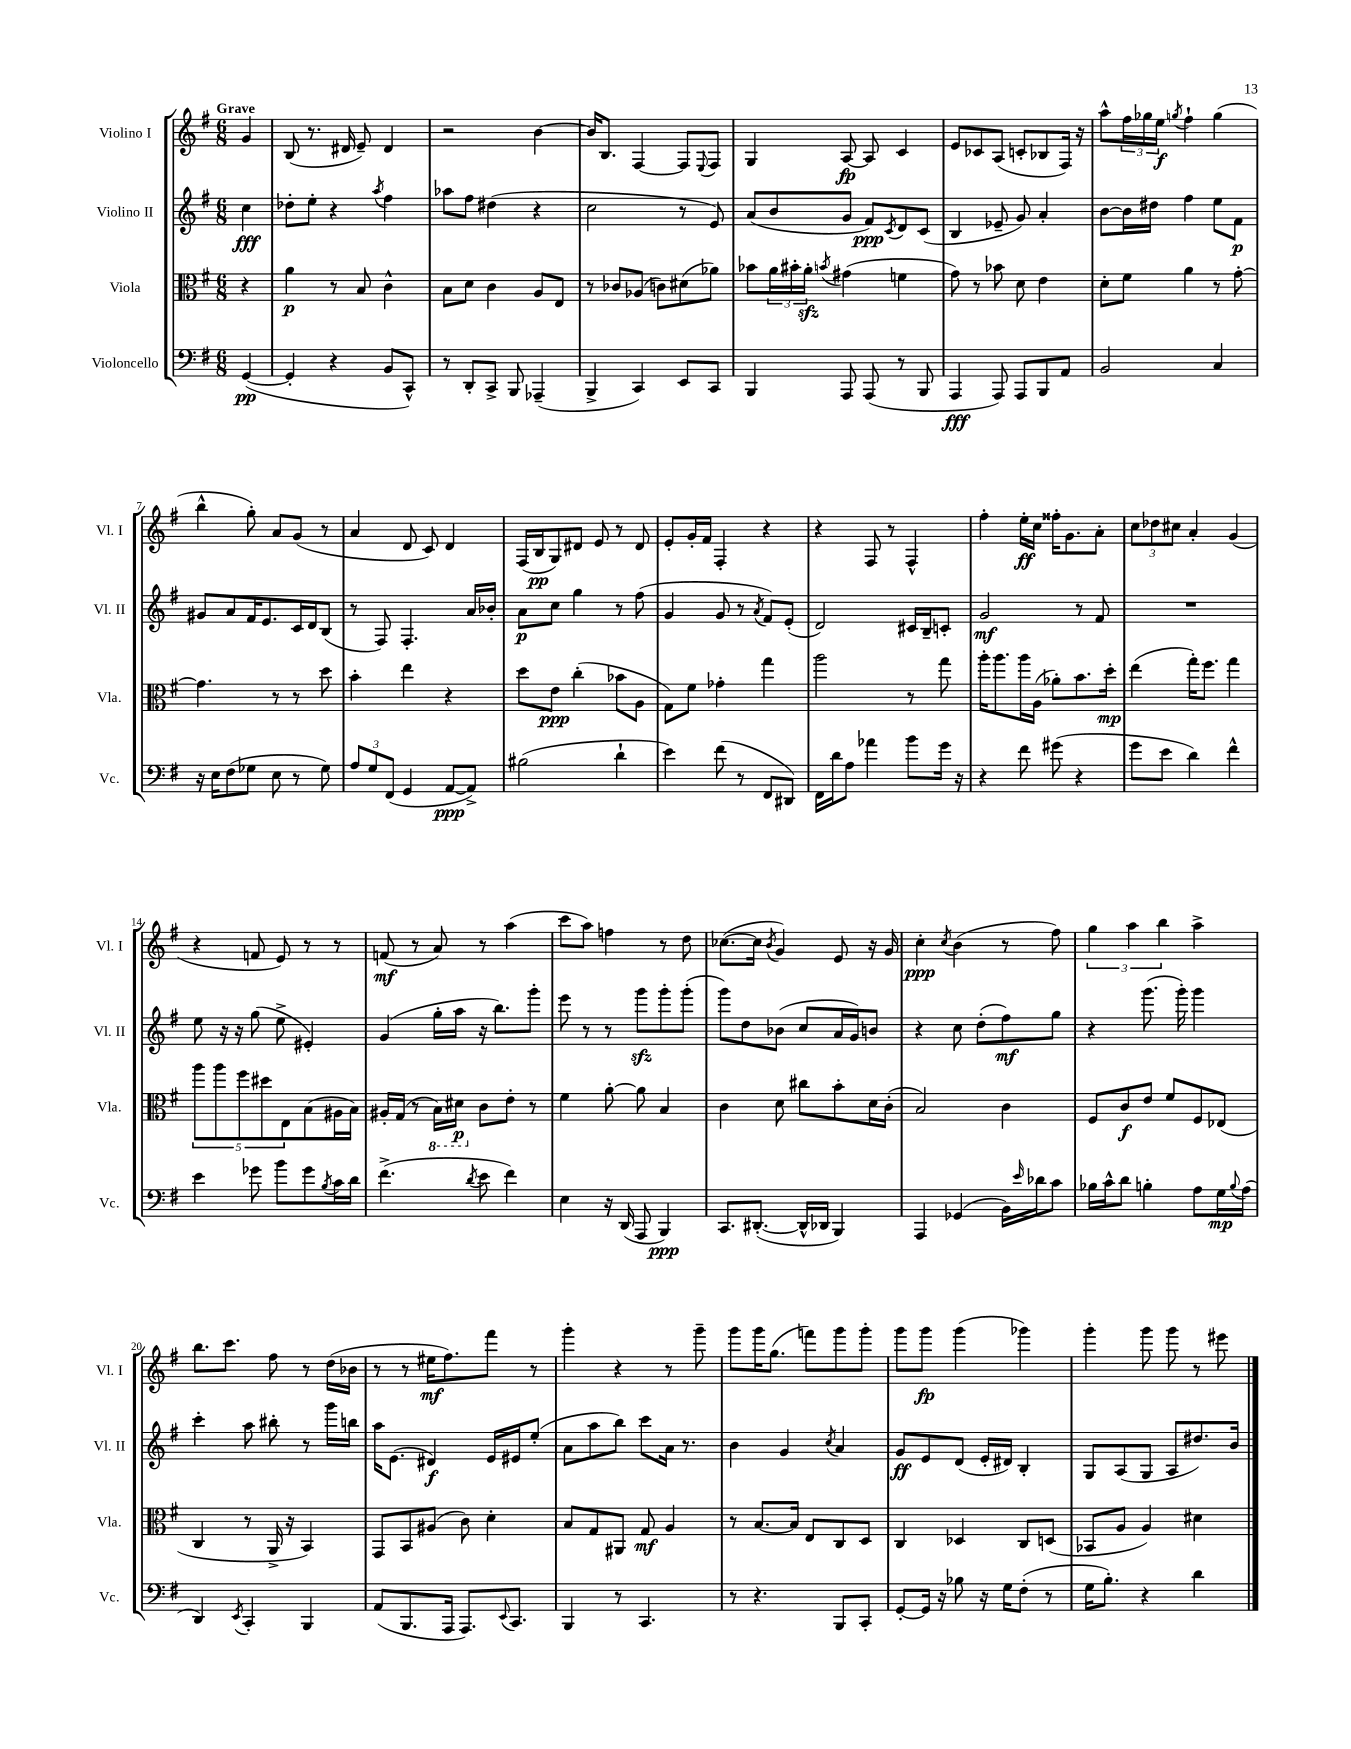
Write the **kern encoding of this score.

**kern	**dynam	**kern	**dynam	**kern	**dynam	**kern	**dynam
*part4	*part4	*part3	*part3	*part2	*part2	*part1	*part1
*staff4	*staff4	*staff3	*staff3	*staff2	*staff2	*staff1	*staff1
*I"Violoncello	*	*I"Viola	*	*I"Violino II	*	*I"Violino I	*
*I'Vc.	*	*I'Vla.	*	*I'Vl. II	*	*I'Vl. I	*
*clefF4	*	*clefC3	*	*clefG2	*	*clefG2	*
*k[f#]	*	*k[f#]	*	*k[f#]	*	*k[f#]	*
*M6/8	*	*M6/8	*	*M6/8	*	*M6/8	*
=	=	=	=	=	=	=	=
!	!	!	!	!	!	!LO:TX:a:B:t=Grave	!
([4GG/	pp	4r	.	4cc\	fff	4g/	.
=1	=1	=1	=1	=1	=1	=1	=1
4GG'/]	.	4a\	p	8dd-X'\L	.	(8B/	.
.	.	.	.	8ee'\J	.	8.r	.
4r	.	8r	.	4r	.	.	.
.	.	.	.	.	.	16d#X/	.
.	.	8B/	.	.	.	8e~/)	.
.	.	.	.	8qaa/	.	.	.
8BB/L	.	4c^^\	.	4ff#\	.	4d#/	.
8CC^^/J)	.	.	.	.	.	.	.
=2	=2	=2	=2	=2	=2	=2	=2
8r	.	8B\L	.	8aa-X\L	.	2r	.
8DD'/L	.	8d\J	.	8ff#\J	.	.	.
8CC^/J	.	4c\	.	(4dd#X\	.	.	.
8BBB/	.	.	.	.	.	.	.
(4AAA-X~/	.	8A/L	.	4r	.	[4b\	.
.	.	8E/J	.	.	.	.	.
=3	=3	=3	=3	=3	=3	=3	=3
4BBB^/	.	8r	.	2cc\	.	16b/KL]	.
.	.	.	.	.	.	8.B/J	.
.	.	8c-X/L	.	.	.	.	.
4CC/)	.	(8A-X/J	.	.	.	[4F#/	.
.	.	8cn\L)	.	.	.	.	.
8EE/L	.	(8d#X\	.	8r	.	8F#/L]	.
.	.	.	.	.	.	8qqE/	.
8CC/J	.	8a-X\J)	.	8e/)	.	8F#/J	.
=4	=4	=4	=4	=4	=4	=4	=4
4BBB/	.	8b-X\L	.	(8a/L	.	4G/	.
.	.	24a\L	.	8b/	.	.	.
.	.	24b#X'\	.	.	.	.	.
.	.	24azz'\JJ	.	.	.	.	.
.	.	8qbn/	.	.	.	.	.
8AAA/	.	(4g#X\	.	8g/J	.	[8A/	fp
(8AAA/	.	.	.	8f#/L)	ppp	8A/]	.
.	.	.	.	8qc/	.	.	.
8r	.	4fn\	.	8d/	.	4c/	.
8BBB/	.	.	.	(8c/J	.	.	.
=5	=5	=5	=5	=5	=5	=5	=5
4AAA/	fff	8g\)	.	4B/	.	8e/L	.
.	.	8r	.	.	.	8c-X/	.
8AAA/)	.	8b-X\	.	8e-X~/	.	(8A/J	.
8AAA/L	.	8d\	.	8g/)	.	8cn'/L	.
8BBB/	.	4e\	.	4a'/	.	8B-X/	.
8AA/J	.	.	.	.	.	16F#/Jk)	.
.	.	.	.	.	.	16r	.
=6	=6	=6	=6	=6	=6	=6	=6
2BB/	.	8d'\L	.	[8b\L	.	8aa^^\L	.
.	.	8f#\J	.	16b\L]	.	24ff#\L	.
.	.	.	.	.	.	24gg-X\	.
.	.	.	.	16dd#X\JJ	.	.	.
.	.	.	.	.	.	24ee\JJ	f
.	.	.	.	.	.	8qggn/	.
.	.	4a\	.	4ff#\	.	4ff#`\	.
4C/	.	8r	.	8ee\L	.	(4gg\	.
.	.	[8g'\	.	8f#\J	p	.	.
!!LO:LB:g=z
=7	=7	=7	=7	=7	=7	=7	=7
16r	.	4.g\]	.	8g#X/L	.	4bb^^\	.
16E\KL	.	.	.	.	.	.	.
(8F#\	.	.	.	8a/	.	.	.
8G-X\J	.	.	.	16f#/K	.	8gg'\)	.
.	.	.	.	8.e/	.	.	.
8E\	.	8r	.	.	.	8a/L	.
8r	.	8r	.	16c/L	.	(8g/J	.
.	.	.	.	16d/J	.	.	.
8G-\)	.	8dd\	.	(8B/J	.	8r	.
=8	=8	=8	=8	=8	=8	=8	=8
12A/L	.	4b'\	.	8r	.	4a/	.
12G/	.	.	.	.	.	.	.
.	.	.	.	8F#/)	.	.	.
(12FF#/J	.	.	.	.	.	.	.
4GG/	.	4ee\	.	4.F#'/	.	8d/	.
.	.	.	.	.	.	8c/)	.
[8AA/L	ppp	4r	.	.	.	4d/	.
8AA^/J])	.	.	.	16a/LL	.	.	.
.	.	.	.	16b-X'/JJ	.	.	.
=9	=9	=9	=9	=9	=9	=9	=9
(2B#X\	.	8dd\L	.	8a\L	p	(16F#/LL	.
.	.	.	.	.	.	16B/J	pp
.	.	8e\J	ppp	8cc\J	.	8G/)	.
.	.	(4cc'\	.	4gg\	.	8d#X/J	.
.	.	.	.	.	.	8e/	.
4d`\	.	8b-X\L	.	8r	.	8r	.
.	.	8A\J	.	(8ff#\	.	8d#/	.
=10	=10	=10	=10	=10	=10	=10	=10
4e\)	.	8G\L)	.	4g/	.	8e'/L	.
.	.	8f#\J	.	.	.	16g'/L	.
.	.	.	.	.	.	16f#/JJ	.
(8f#\	.	4g-X'\	.	8g/	.	4F#'/	.
8r	.	.	.	8r	.	.	.
.	.	.	.	8qa/	.	.	.
8FF#/L	.	4gg\	.	8f#/L)	.	4r	.
8DD#X/J)	.	.	.	(8e'/J	.	.	.
=11	=11	=11	=11	=11	=11	=11	=11
16FF#\LL	.	2aa\	.	2d/)	.	4r	.
16d\J	.	.	.	.	.	.	.
8A\J	.	.	.	.	.	.	.
4a-X\	.	.	.	.	.	8F#/	.
.	.	.	.	.	.	8r	.
8b\L	.	8r	.	16c#X/LL	.	4F#^^/	.
.	.	.	.	16B~/J	.	.	.
16g\Jk	.	8gg\	.	8cn'/J	.	.	.
16r	.	.	.	.	.	.	.
=12	=12	=12	=12	=12	=12	=12	=12
4r	.	16aa'\KL	.	2g/	mf	4ff#'\	.
.	.	8.aa\	.	.	.	.	.
8f#\	.	16aa\L	.	.	.	16ee'\LL	ff
.	.	(16A\JJ	.	.	.	16cc\JJ	.
(8g#X\	.	8a-X'\L)	.	.	.	16ff##X'\KL	.
.	.	.	.	.	.	8.g\	.
4r	.	8.b\	.	8r	.	.	.
.	.	.	.	8f#/	.	8a'\J	.
.	.	16dd'\Jk	mp	.	.	.	.
=13	=13	=13	=13	=13	=13	=13	=13
8g\L	.	(4ee\	.	2.r	.	12cc\L	.
.	.	.	.	.	.	12dd-X\	.
8e\J	.	.	.	.	.	.	.
.	.	.	.	.	.	12cc#X\J	.
4d\)	.	16gg'\KL)	.	.	.	4a'/	.
.	.	8.ff#\J	.	.	.	.	.
4f#^^\	.	4gg\	.	.	.	(4g/	.
!!LO:LB:g=z
=14	=14	=14	=14	=14	=14	=14	=14
4e\	.	10aa\L	.	8ee\	.	4r	.
.	.	10aa\	.	.	.	.	.
.	.	.	.	16r	.	.	.
.	.	.	.	16r	.	.	.
.	.	10ff#\	.	.	.	.	.
8g-X\	.	.	.	(8gg\	.	8fn/	.
.	.	10dd#X\	.	.	.	.	.
8b\L	.	.	.	8ee^\	.	8e/)	.
.	.	10E\	.	.	.	.	.
8g-\	.	(8B\	.	4e#X'/)	.	8r	.
8qB/	.	.	.	.	.	.	.
16c\L	.	16A#X\L	.	.	.	8r	.
16d\JJ	.	16B\JJ)	.	.	.	.	.
=15	=15	=15	=15	=15	=15	=15	=15
(4.f#^\	.	16A#X'/LL	.	(4g/	.	(8fn/	mf
.	.	(16G/JJ	.	.	.	.	.
.	.	8r	.	.	.	8r	.
*	*	*8ba	*	*	*	*	*
.	.	16BB\LL)	.	16gg'\LL	.	8a/)	.
.	.	16D#X\JJ	p	16aa\JJ	.	.	.
8qd/	.	.	.	.	.	.	.
*	*	*X8ba	*	*	*	*	*
8e\	.	8c\L	.	16r	.	8r	.
.	.	.	.	8.bb\L)	.	.	.
4f#\)	.	8e'\J	.	.	.	(4aa\	.
.	.	8r	.	8ggg'\J	.	.	.
=16	=16	=16	=16	=16	=16	=16	=16
4E\	.	4f#\	.	8eee\	.	8ccc\L	.
.	.	.	.	8r	.	8aa\J)	.
16r	.	[8a'\	.	8r	.	4ffn\	.
(16DD/	.	.	.	.	.	.	.
8AAA/	.	8a\]	.	8gggzz\L	.	.	.
4BBB/)	ppp	4B/	.	8ggg'\	.	8r	.
.	.	.	.	(8ggg'\J	.	8dd\	.
=17	=17	=17	=17	=17	=17	=17	=17
8.CC/L	.	4c\	.	8ggg\L)	.	([8.cc-X\L	.
.	.	.	.	8dd\	.	.	.
([8.DD#X'/J	.	.	.	.	.	16cc-\Jk]	.
.	.	.	.	.	.	8qb/	.
.	.	8d\	.	(8b-X\J	.	4g/)	.
16DD#^^/LL]	.	8cc#X\L	.	8cc/L	.	.	.
16DD-X/JJ	.	.	.	.	.	.	.
4BBB/)	.	8b'\	.	16a/L	.	8e/	.
.	.	.	.	16g/J)	.	.	.
.	.	16d\L	.	8bn/J	.	16r	.
.	.	(16c'\JJ	.	.	.	16g/	.
=18	=18	=18	=18	=18	=18	=18	=18
4AAA/	.	2B/)	.	4r	.	4cc'\	ppp
.	.	.	.	.	.	8qcc/	.
(4GG-X/	.	.	.	8cc\	.	(4b\	.
.	.	.	.	(8dd'\L	.	.	.
16BB\LL)	.	4c\	.	8ff#\)	mf	8r	.
16qqe/	.	.	.	.	.	.	.
16d-X\J	.	.	.	.	.	.	.
8c\J	.	.	.	8gg\J	.	8ff#\)	.
=19	=19	=19	=19	=19	=19	=19	=19
16B-X\LL	.	8F#/L	.	4r	.	6gg\	.
16c^^\J	.	.	.	.	.	.	.
8d\J	.	8c/	f	.	.	.	.
.	.	.	.	.	.	6aa\	.
4Bn'\	.	8e/J	.	(8.ggg\	.	.	.
.	.	.	.	.	.	6bb\	.
.	.	8f#/L	.	.	.	.	.
.	.	.	.	16ggg'\)	.	.	.
8A\L	.	8F#/	.	4ggg\	.	4aa^\	.
16G\L	mp	(8E-X/J	.	.	.	.	.
8qqB/	.	.	.	.	.	.	.
(16A\JJ	.	.	.	.	.	.	.
!!LO:LB:g=z
=20	=20	=20	=20	=20	=20	=20	=20
4DD/)	.	4C/	.	4ccc'\	.	8.bb\L	.
.	.	.	.	.	.	8.ccc\J	.
8qEE/	.	.	.	.	.	.	.
4CC'/	.	8r	.	8aa\	.	.	.
.	.	16AA^/	.	8bb#X'\	.	8ff#\	.
.	.	16r	.	.	.	.	.
4BBB/	.	4BB/)	.	8r	.	8r	.
.	.	.	.	16ggg\LL	.	(16dd\LL	.
.	.	.	.	16bbn\JJ	.	16b-X\JJ	.
=21	=21	=21	=21	=21	=21	=21	=21
(8AA/L	.	8GG/L	.	16aa\KL	.	8r	.
.	.	.	.	(8.e\J	.	.	.
8.BBB/	.	8BB/	.	.	.	8r	.
.	.	(8A#X/J	.	4d#X/)	f	16ee#X\KL	mf
16AAA/Jk	.	.	.	.	.	8.ff#\)	.
8.AAA/L)	.	8c\)	.	.	.	.	.
.	.	4d'\	.	16e/LL	.	8fff#\J	.
8qqEE/	.	.	.	.	.	.	.
8.CC/J	.	.	.	16e#X/J	.	.	.
.	.	.	.	(8ee'/J	.	8r	.
=22	=22	=22	=22	=22	=22	=22	=22
4BBB/	.	8B/L	.	8a\L	.	4ggg'\	.
.	.	8G/	.	8aa\	.	.	.
8r	.	8AA#X/J	.	8bb\J)	.	4r	.
4.CC/	.	8G/	mf	8ccc\L	.	.	.
.	.	4A/	.	16a\Jk	.	8r	.
.	.	.	.	8.r	.	.	.
.	.	.	.	.	.	8ggg~\	.
=23	=23	=23	=23	=23	=23	=23	=23
8r	.	8r	.	4b\	.	8ggg\L	.
4.r	.	[8.B/L	.	.	.	16ggg\K	.
.	.	.	.	.	.	(8.gg\J	.
.	.	.	.	4g/	.	.	.
.	.	16B/Jk]	.	.	.	.	.
.	.	8E/L	.	.	.	8fffn\L)	.
.	.	.	.	8qcc/	.	.	.
8BBB/L	.	8C/	.	4a/	.	8ggg\	.
8CC'/J	.	8D/J	.	.	.	8ggg'\J	.
=24	=24	=24	=24	=24	=24	=24	=24
[8GG'/L	.	4C/	.	8g/L	ff	8ggg\L	.
16GG/Jk]	.	.	.	8e/	.	8ggg\J	fp
16r	.	.	.	.	.	.	.
8B-X\	.	4D-X/	.	(8d/J	.	(4ggg\	.
16r	.	.	.	16e'/LL	.	.	.
16G\KL	.	.	.	16d#X/JJ)	.	.	.
(8F#'\J	.	8C/L	.	4B'/	.	4ggg-X\)	.
8r	.	(8Dn/J	.	.	.	.	.
=25	=25	=25	=25	=25	=25	=25	=25
16G\KL	.	8BB-X/L	.	8G/L	.	4ggg'\	.
8.B'\J)	.	.	.	.	.	.	.
.	.	8A/J	.	(8A/	.	.	.
4r	.	4A/)	.	8G/J	.	8ggg\	.
.	.	.	.	8A/L	.	8ggg\	.
4d\	.	4d#X\	.	8.dd#X/)	.	8r	.
.	.	.	.	.	.	8eee#X\	.
.	.	.	.	16b/Jk	.	.	.
==	==	==	==	==	==	==	==
*-	*-	*-	*-	*-	*-	*-	*-
